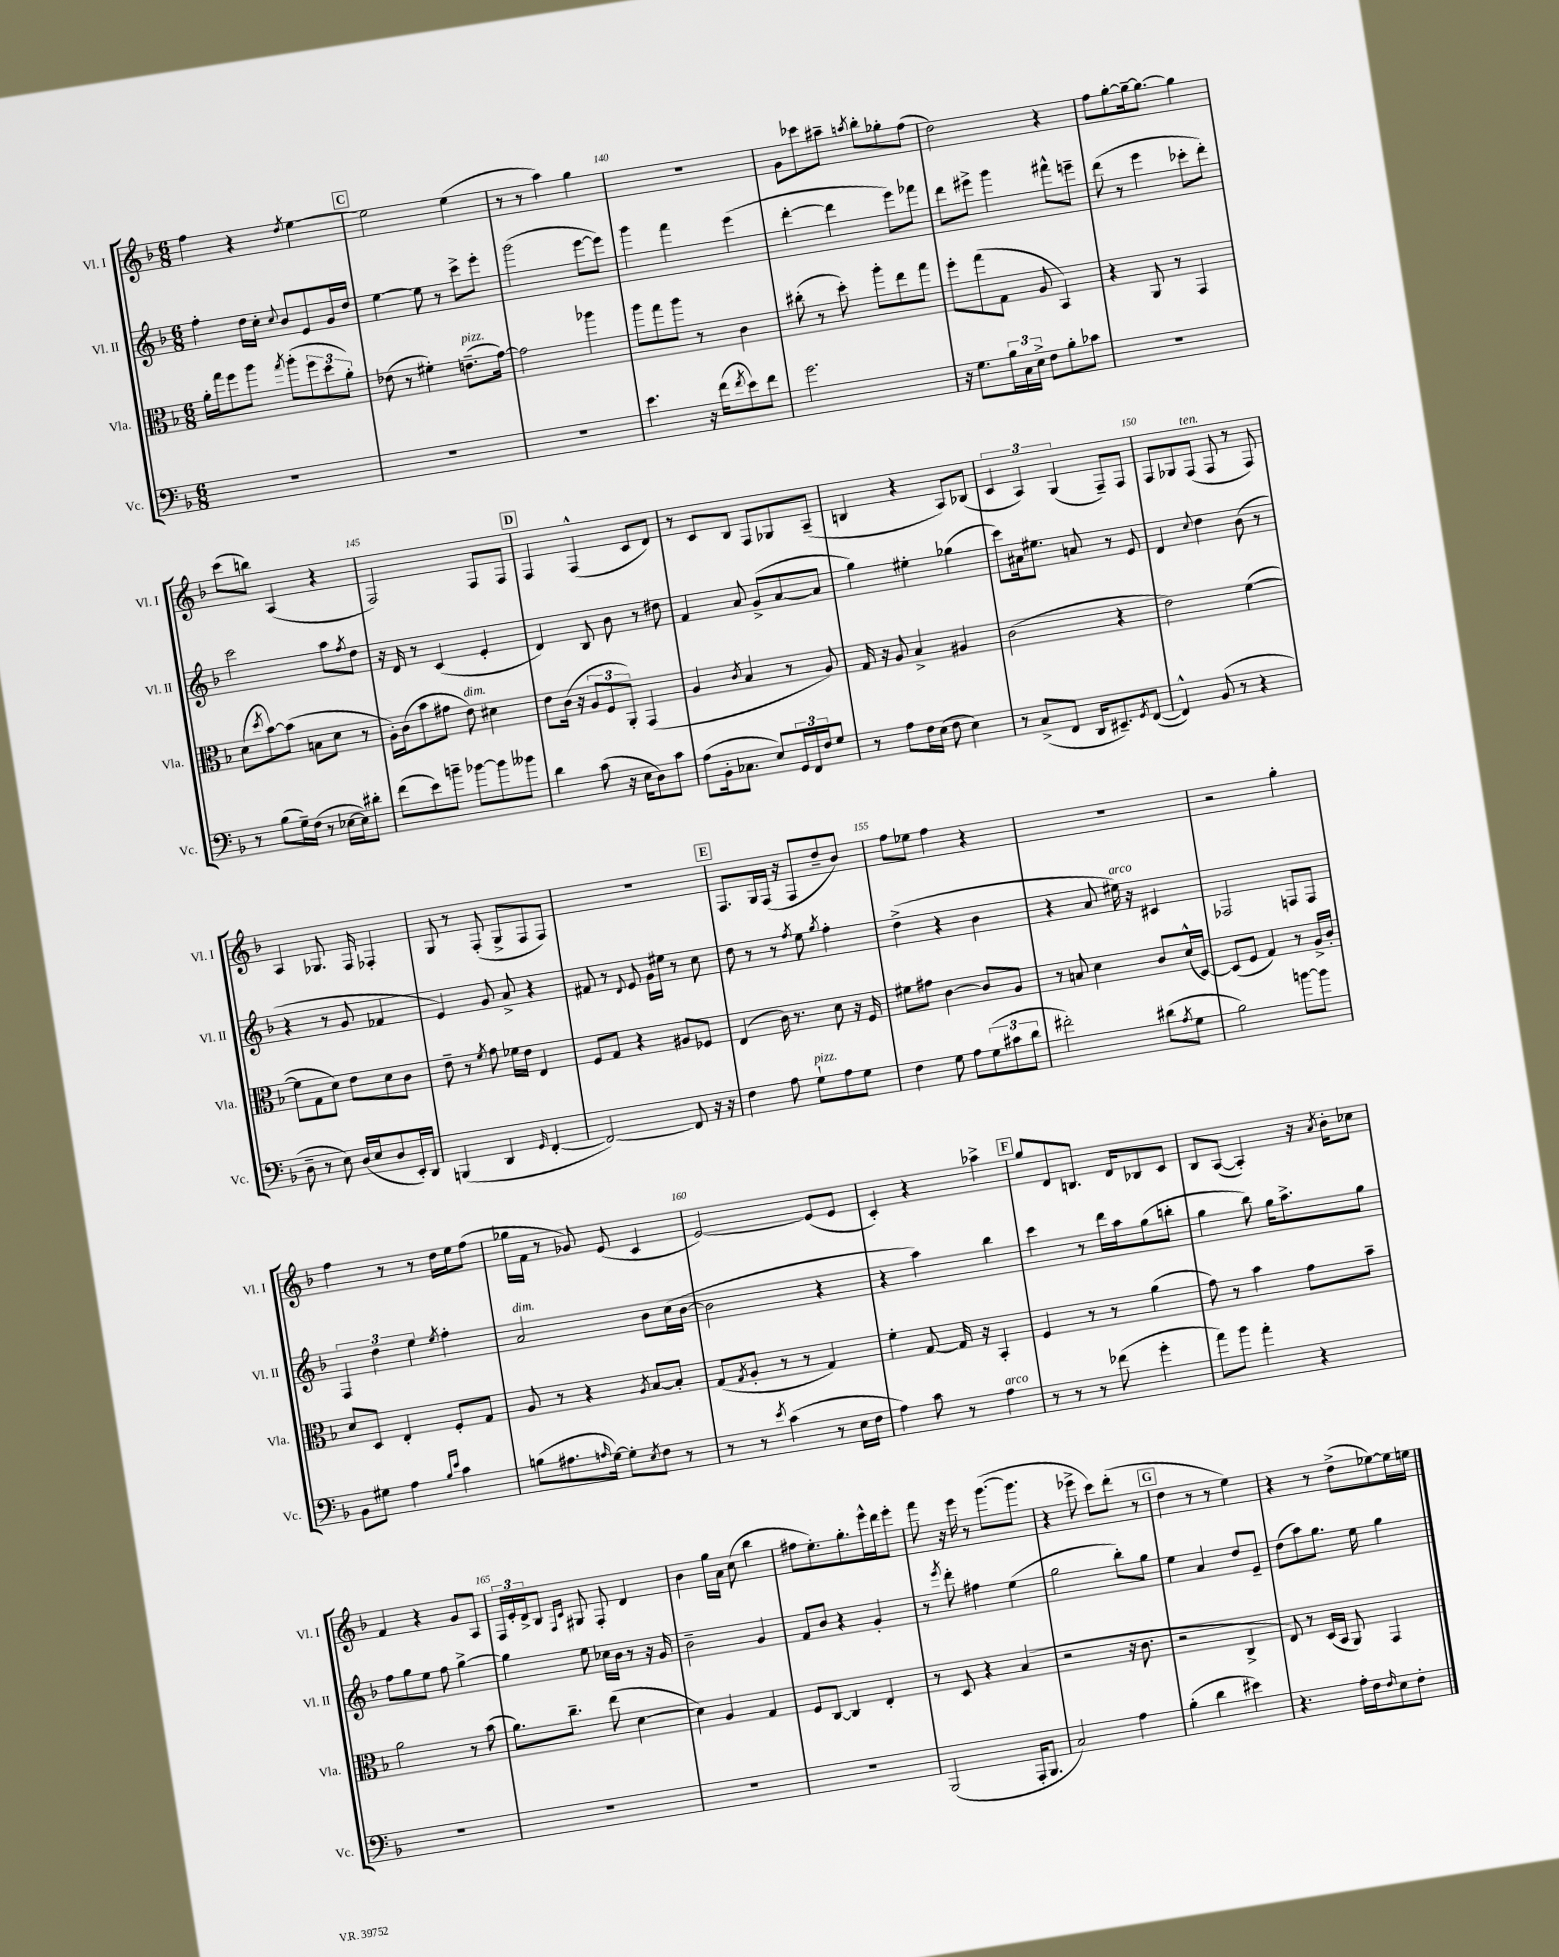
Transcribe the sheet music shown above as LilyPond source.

<<
\new StaffGroup <<
\new Staff = "s0" \with { instrumentName = "Vl. I" shortInstrumentName = "Vl. I" } {
    \clef treble \key f \major \numericTimeSignature \time 6/8
    f''4 r4 \acciaccatura { d''8 } e''4~ |
    \mark \markup { \box "C" } e''2 e''4( |
    r8 r8 a''4) g''4 |
    R2. |
    g'8 ces'''8 ais''8-- \acciaccatura { a''8 } bes''8-. ges''8-. f''8( |
    d''2) r4 |
    f''8 g''8~-. g''16~-- g''8.~ g''4 |
    c'''8( b''8) a4( r4 |
    f2) f8 f8 |
    \mark \markup { \box "D" } f4 f4-^( c'8 d'8) |
    r8 c'8 bes8 f8 ges8 a8--( |
    b4 r4 a8) bes8( |
    \tuplet 3/2 { c'4 a4) g4( } f8--) f8 |
    f8 ges8 f8^\markup { \italic "ten." }( f8 r8 f8) |
    a4 ges8. f16 fes4-. |
    g8 r8 f8-.( g8-> f8 f8) |
    R2. |
    \mark \markup { \box "E" } f8. g16 f16( r16 f8 d''8-- bes'8) |
    f''8 ees''8 f''4 r4 |
    R2. |
    r2 g''4-. |
    f''4 r8 r8 d''16 e''16 f''8( |
    ges''16 f'16 r8 ges'8) e'8( c'4 |
    e'2~) e'8( e'8 |
    c'4-.) r4 aes''4-> |
    \mark \markup { \box "F" } g''8 d'8 b8. d'16 bes8 c'8 |
    bes8 a8~( a4-.) r16 \acciaccatura { a'8 } bes'16-. ces''8 |
    f'4 r4 g'8 a8 |
    \tuplet 3/2 { f16 e'16-. d'16-> } bes8 \grace { f16 c'16 } gis8 f8-. d'4 |
    bes'4 g''16 a'16 c''8( bes''4 |
    fis''8 e''8.-.) g''8.-. e'''16-^ d'''16 e'''8-. |
    f'''8 r16 e'''16 r8 g'''8.~( g'''8. |
    r4 ees'''8-> c'''8) d'''8-.( r8 |
    \mark \markup { \box "G" } d''4 r8 r8 e''4) |
    r4 r8 d''8->( ees''8~) ees''16 e''16 \bar "|." |
}
\new Staff = "s1" \with { instrumentName = "Vl. II" shortInstrumentName = "Vl. II" } {
    \clef treble \key f \major \numericTimeSignature \time 6/8
    f''4-. d''16 c''16-. \appoggiatura { c''8 } bes'8 e'8 g'16 d''16 |
    \mark \markup { \box "C" } e''4~ e''8 r8 c'''8-> e'''8-. |
    g'''2( e'''8~ e'''8) |
    g'''4 f'''4 e'''4( |
    d'''4~-. d'''4 e'''8) fes'''8 |
    d'''8 eis'''8-> g'''4 fis'''8-^ e'''8-- |
    d'''8( r8 e'''4 ces'''8-. d'''8-.) |
    c'''2 a''8 \acciaccatura { f''8 } d''8 |
    r16 d'16 r8 c'4( e'4-. |
    \mark \markup { \box "D" } d'4) bes8 bes'8 r8 dis''8 |
    f'4 a'8 g'8->( a'8~ a'8 |
    g''4) eis''4-. ges''4( |
    c'''8) ais'16 eis''8. a'8 r8 e'8 |
    d'4 \appoggiatura { c''8 } d''4 bes'8( r8 |
    r4 r8 g'8 fes'4 |
    e'4) g'8 a'8-> r4 |
    fis'8 r8 \appoggiatura { d'8 } e'8 g'16 eis''16 r8 c''8 |
    \mark \markup { \box "E" } d''8 r8 r8 \acciaccatura { f''8 } e''8 \acciaccatura { g''8 } f''4-. |
    d''4->( r4 bes'4 |
    r4 a'8 eis''16^\markup { \italic "arco" }) r16 cis'4 |
    fes2 f8 f8 |
    \tuplet 3/2 { f4 d''4 e''4 } \acciaccatura { e''8 } f''4-. |
    a'2^\markup { \italic "dim." } bes'8 c''16( bes'16~ |
    bes'2 r4 |
    r4 a''4) bes''4 |
    \mark \markup { \box "F" } c'''4 r8 d'''16 a''16 g''8( b''8-. |
    g''4 bes''8) g''16 a''8.-> g''8 |
    f''8 g''8 e''8 f''8 g''4~-> |
    g''4 e''8 ces''16 bes'16 r8 r16 g'16 |
    bes'2-- g'4 |
    f'8 bes'8 r4 g'4-. |
    r8 \acciaccatura { e'''8 } d'''8-. fis''4 e''4( |
    g''2 bes''8-.) g''8 |
    \mark \markup { \box "G" } e''4 a'4 d''8 e'8-- |
    d''8( a''8) g''8. e''16 g''4 \bar "|." |
}
\new Staff = "s2" \with { instrumentName = "Vla." shortInstrumentName = "Vla." } {
    \clef alto \key f \major \numericTimeSignature \time 6/8
    a'16-. g''16 f''8 a''8 \acciaccatura { g''8 } a''8-.( \tuplet 3/2 { f''8 d''8 a'8-.) } |
    \mark \markup { \box "C" } ees'8( r8 fis'4-.) e'8.--^\markup { \italic "pizz." }( g'16~) |
    g'2 aes''4 |
    a''8 g''8 a''8 r8 c'4 |
    cis''8-.( r8 d''8-.) a''8-. e''8 g''8 |
    f''8-. g''8( g8 a8 bes,4) |
    r4 a,8 r8 g,4 |
    d'8( \acciaccatura { d''8 } bes'8~) bes'8( b8 d'8 r8 |
    a16-.) c'16( bes'8 gis'8 e'8^\markup { \italic "dim." }) dis'4 |
    \mark \markup { \box "D" } e'8 c'16( r16 \tuplet 3/2 { a8 f8 a,8-.) } g,4( |
    a4 \acciaccatura { c'8 } bes4 r8 a8) |
    g16 r16 a8 bes4-> ais4 |
    c'2( r4 |
    e'2) f'4~( |
    f'8 g8 d'8) e'8 d'8 c'8 |
    e'8-- r8 \acciaccatura { f'8 } g'8 fes'16 e'16 e4 |
    f8 g8 r4 ais8 fes8 |
    \mark \markup { \box "E" } e4( c'16) r8. d'8 r16 f16 |
    fis'8 gis'8 c'4~ c'8 a8 |
    r8 b8 d'4 c'8 d'16-^( d16~) |
    d8( f8 g4) r8 a16-> c'16-. |
    d'8 d8 e4-. f8-. g8 |
    a8 r8 r4 \acciaccatura { a8 } bes8~ bes8-. |
    g8( \acciaccatura { g8 } a8-. r8 r8 g4) |
    f'4-. g8~ g16 r16 bes,4-. |
    \mark \markup { \box "F" } f4 r8 r8 a'4( |
    g'8) r8 bes'4 g'8 bes'8-- |
    a'2 r8 bes'8( |
    a'8.) c''8.-- e''8( d'4~ |
    d'4) a4 g4 |
    f8 c8~ c4 e4-. |
    r8 d8 r4 bes4( |
    r2 r16 c'8. |
    \mark \markup { \box "G" } r2 c4-> |
    e8) r8 d16( bes,16 a,8) g,4 \bar "|." |
}
\new Staff = "s3" \with { instrumentName = "Vc." shortInstrumentName = "Vc." } {
    \clef bass \key f \major \numericTimeSignature \time 6/8
    R2. |
    \mark \markup { \box "C" } R2. |
    R2. |
    e'4. r16 f'16( \acciaccatura { f'8 } e'8) f'8 |
    g'2. |
    r16 g8. \tuplet 3/2 { bes16 c16 e16-> } f8 bes8-. ces'8 |
    R2. |
    r8 bes8( g16--) f16( r8 ees16~ ees16) dis'8-. |
    f'8( e'8) b'8-- bes'8~ bes'8 beses'8 |
    \mark \markup { \box "D" } d'4 c'8( r16 e16 d8) c'8 |
    a8( bes,16-. ces8. e8) \tuplet 3/2 { g,16 f,16 f16 } g8 |
    r8 a8 f16 e16( f8 e4) |
    r8 c8->( f,8 d,16 eis,8.--) \acciaccatura { g,8 } f,8~( |
    f,4-^) bes,8( r8 r4 |
    d8-- r8 e8) d16( e16 d8 e,16-.) d,16 |
    b,,4( d,4 \grace { g,16 } f,4~-. |
    f,2~) f,8 r16 r16 |
    \mark \markup { \box "E" } f4 a8 g8-!^\markup { \italic "pizz." } a8 g8 |
    f4 g8 a8 \tuplet 3/2 { g8( cis'8 d'8 } |
    fis'2-.) dis'8( \acciaccatura { a8 } g8 |
    bes2) b'8~ b'8 |
    bes,8 gis8 a4 \grace { bes16 e'16 } c'4 |
    b8( ais8. \grace { a16 } g16~) g8-. \acciaccatura { e8 } f8 r8 |
    r8 r8 \acciaccatura { e'8 } c'4( r8 e16 f16 |
    a4) c'8 r8 a4^\markup { \italic "arco" } |
    \mark \markup { \box "F" } r8 r8 r8 fes'8( g'4-. |
    a'8) bes'8 a'4-. r4 |
    R2. |
    R2. |
    R2. |
    R2. |
    bes,,2( a,,16-. bes,,8. |
    c2) a4 |
    \mark \markup { \box "G" } bes4-.( d'4 eis'4) |
    r4. a16-. f16 \grace { f16 } e8 f8-. \bar "|." |
}
>>
>>
\layout { \context { \Score currentBarNumber = #137 \override BarNumber.break-visibility = ##(#f #t #t) barNumberVisibility = #(every-nth-bar-number-visible 5) } }
